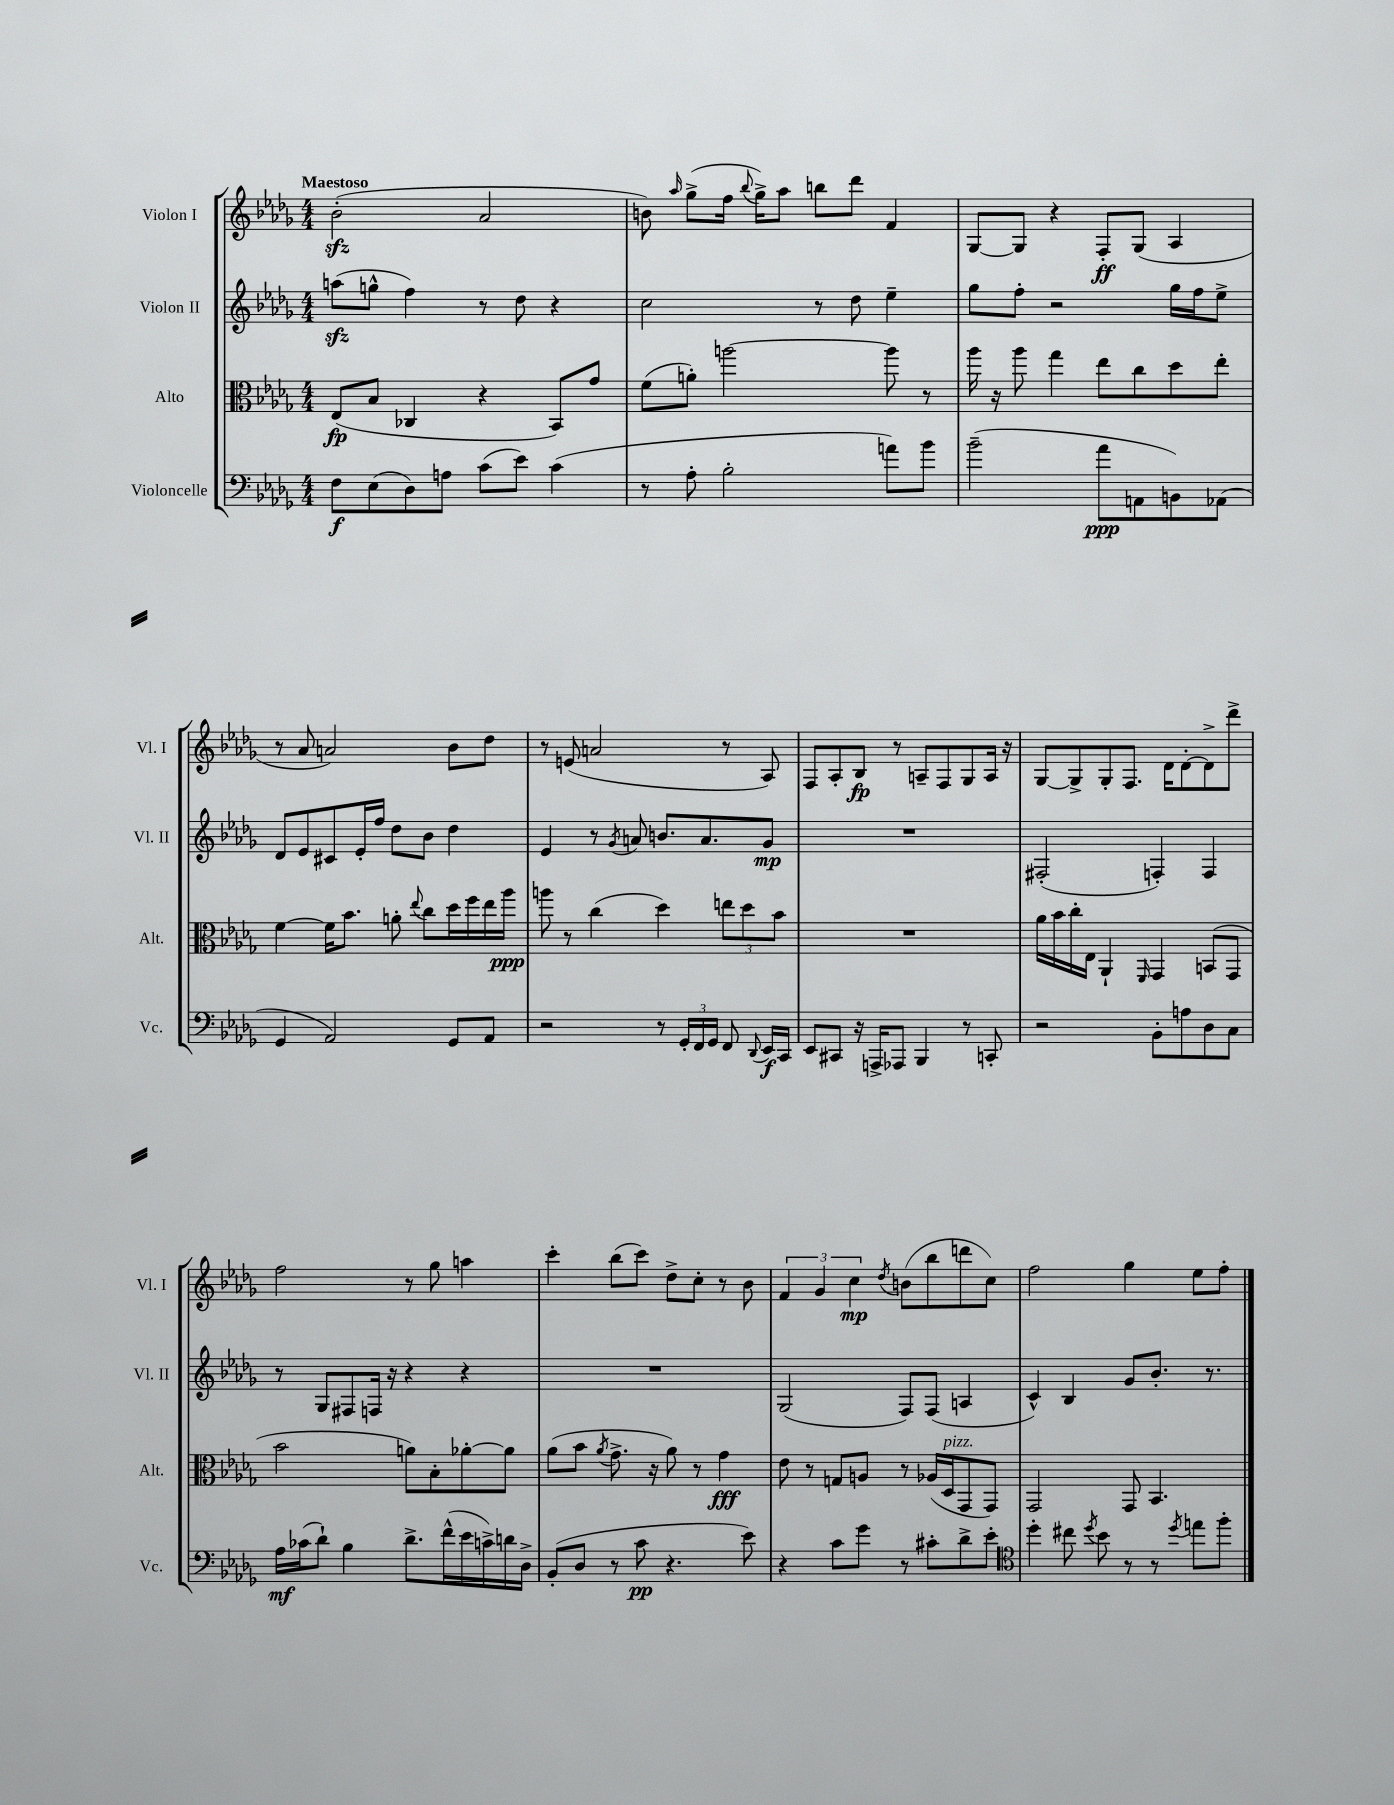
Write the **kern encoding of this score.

**kern	**kern	**kern	**kern
*staff4	*staff3	*staff2	*staff1
*clefF4	*clefC3	*clefG2	*clefG2
*k[b-e-a-d-g-]	*k[b-e-a-d-g-]	*k[b-e-a-d-g-]	*k[b-e-a-d-g-]
*M4/4	*M4/4	*M4/4	*M4/4
8F	(8E-	(8aa	(2b-'
(8E-	8B-	8gg^^	.
8D-)	4C-	4ff)	.
8A	.	.	.
(8c	4r	8r	2a-
8e-)	.	8dd-	.
(4c	8BB-)	4r	.
.	8g-	.	.
=	=	=	=
8r	(8f	2cc	8b)
.	.	.	16qqaa-
8A-'	8a')	.	(8gg-^
2B-'	[2aa	.	16ff
.	.	.	8qqbb-
.	.	.	16gg-^)
.	.	.	8aa-
.	.	8r	8bb
.	.	8dd-	8ddd-
8a)	8aa]	4ee-~	4f
8b-	8r	.	.
=	=	=	=
(2b-~	16aa-	8gg-	[8G-
.	16r	.	.
.	8aa-	8ff'	8G-]
.	4gg-	2r	4r
8a-	8ee-	.	8F'
8AA	8cc	.	(8G-
8BB)	8dd-	16gg-	4A-
.	.	16ff	.
(8AA-	8ee-'	8ee-^	.
=	=	=	=
4GG-	[4f	8d-	8r
.	.	8e-	8a-
2AA-)	16f]	8c#	2a)
.	8.b-	.	.
.	.	16e-'	.
.	.	16ff	.
.	8a'	8dd-	.
.	8qqee-	.	.
.	8cc	8b-	.
8GG-	16dd-	4dd-	8b-
.	16ff	.	.
8AA-	16ee-	.	8dd-
.	16aa-	.	.
=	=	=	=
2r	8aa	4e-	8r
.	8r	.	(8e
.	(4cc	8r	2a
.	.	8qg-	.
.	.	8a	.
8r	4dd-)	8.b	.
24GG-'	.	.	.
24FF	.	.	.
.	.	8.a	.
24GG-	.	.	.
8FF	12ee	.	8r
.	12dd-	.	.
8qqDD-	.	.	.
16EE-	.	8g-	8A-)
.	12b-	.	.
16CC	.	.	.
=	=	=	=
8EE-	1r	1r	8F
8CC#	.	.	8A-'
16r	.	.	8B-
16AAA^	.	.	.
8AAA-	.	.	8r
4BBB-	.	.	8A~
.	.	.	8F
8r	.	.	8G-
8CC'	.	.	16A
.	.	.	16r
=	=	=	=
2r	16a-	(2F#'	[8G-
.	16b-	.	.
.	16cc'	.	8G-^]
.	16E-	.	.
.	4AA-`	.	8G-'
.	.	.	8.F
.	16qqFF	.	.
8BB-'	4GG-	4F')	.
.	.	.	16d-
8A	.	.	[8d-'
8D-	(8BB	4F	8d-^]
8C	8GG-	.	8ddd-^
=	=	=	=
16A-	2b-	8r	2ff
(16c-	.	.	.
8d-`)	.	8G-	.
4B-	.	8F#	.
.	.	16F	.
.	.	16r	.
8.d-^	8a)	4r	8r
.	8B-'	.	8gg-
(16f^^	.	.	.
16e-	[8a-'	4r	4aa
16c^)	.	.	.
16d	8a-]	.	.
16D-^	.	.	.
=	=	=	=
(8BB-'	(8a-	1r	4ccc'
8D-	8b-	.	.
.	8qa-	.	.
8r	8.g-^	.	(8bb-
8c	.	.	8ccc)
.	16r	.	.
4.r	8a-)	.	8dd-^
.	8r	.	8cc'
.	4g-	.	8r
8e-)	.	.	8b-
=	=	=	=
4r	8e-	(2G-	6f
.	8r	.	.
.	.	.	6g-
8c	8G	.	.
.	.	.	6cc
8g-	8A	.	.
.	.	.	8qdd-
8r	8r	8F)	(8b
8c#'	(16A-	(8F	8bb-
.	16D-	.	.
8d-^	8GG-	4A	8ddd
8e-'	8GG-)	.	8cc)
=	=	=	=
*clefC4	*	*	*
4dd-'	2GG-	4c^^)	2ff
8cc#	.	4B-	.
8qdd-	.	.	.
8b-	.	.	.
8r	8GG-	8g-	4gg-
8r	4.BB-	8.b-'	.
8qdd-	.	.	.
8ee	.	.	8ee-
.	.	8.r	.
8ff'	.	.	8ff'
==	==	==	==
*-	*-	*-	*-
